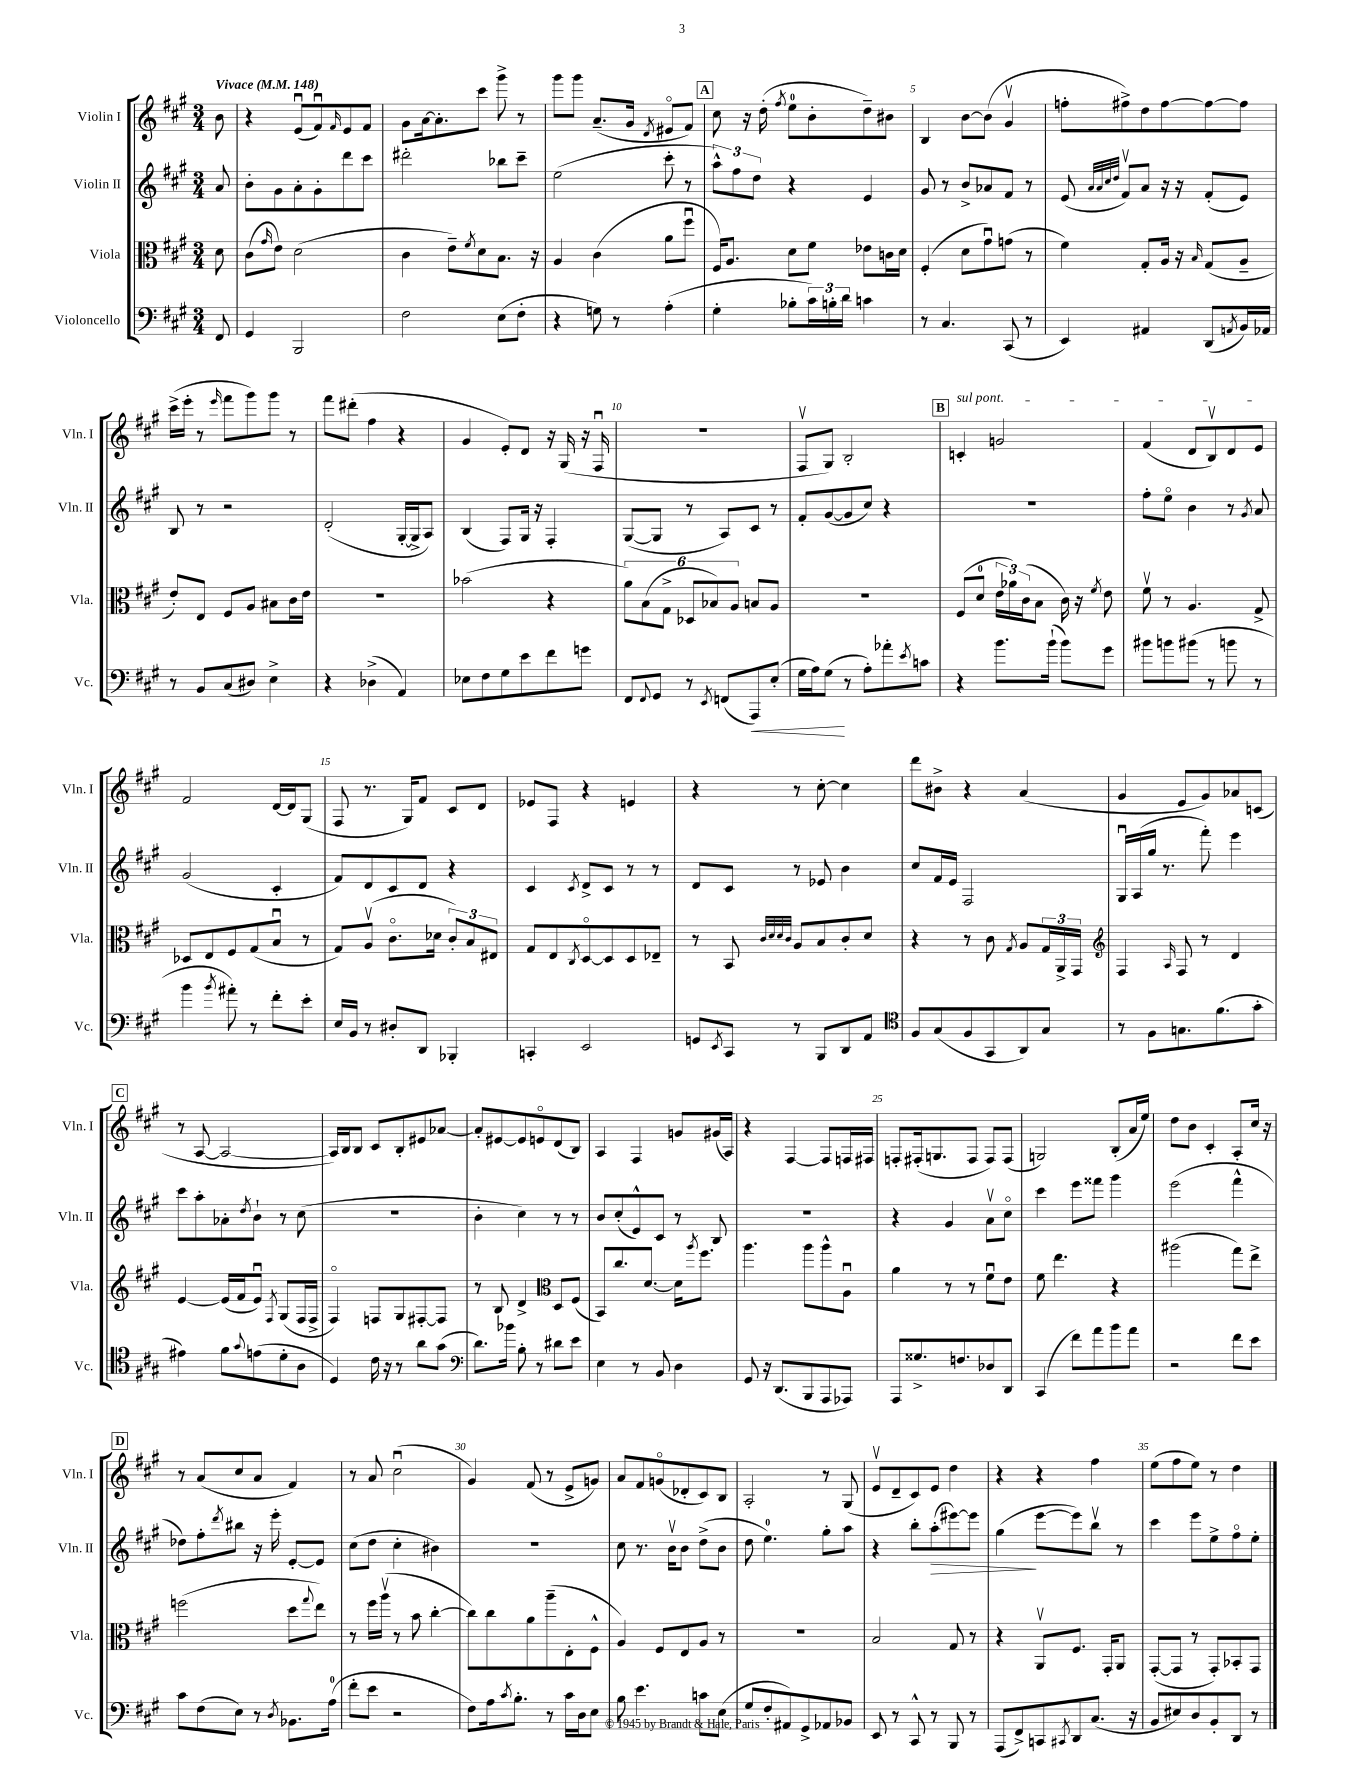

**kern	**dynam	**kern	**kern	**dynam	**kern
*part4	*part4	*part3	*part2	*part2	*part1
*staff4	*staff4	*staff3	*staff2	*staff2	*staff1
*I"Violoncello	*	*I"Viola	*I"Violin II	*	*I"Violin I
*I'Vc.	*	*I'Vla.	*I'Vln. II	*	*I'Vln. I
*clefF4	*	*clefC3	*clefG2	*	*clefG2
*k[f#c#g#]	*	*k[f#c#g#]	*k[f#c#g#]	*	*k[f#c#g#]
*M3/4	*	*M3/4	*M3/4	*	*M3/4
*MM148	*	*MM148	*MM148	*	*MM148
=	=	=	=	=	=
!	!	!	!	!	!LO:TX:a:B:t=Vivace
8FF#/	.	8d\	8a/	.	8b\
=1	=1	=1	=1	=1	=1
4GG#/	.	(8c#\L	8b'\L	.	4r
.	.	16qqg#/	.	.	.
.	.	8e\J)	8g#\	.	.
2BBB/	.	(2d\	8a'\	.	(8eu/L
.	.	.	8g#'\	.	8f#u/)
.	.	.	.	.	16qqf#/
.	.	.	8ddd\	.	8e/
.	.	.	8ccc#\J	.	8f#/J
=2	=2	=2	=2	=2	=2
2F#\	.	4c#\	2ddd#X'\	.	8g#\L
.	.	.	.	.	[16a\k
.	.	.	.	.	8.a'\]
.	.	8e~\L)	.	.	.
.	.	8qf#/	.	.	.
.	.	8d\	.	.	8ccc#\J
(8E\L	.	8.B\J	8bb-X\L	.	8ggg#^\
8F#'\J	.	.	8ccc#~\J	.	8r
.	.	16r	.	.	.
=3	=3	=3	=3	=3	=3
4r	.	4A/	(2ee\	.	8ggg#\L
.	.	.	.	.	8ggg#\J
8Gn\)	.	(4c#\	.	.	(8.a~/L
8r	.	.	.	.	.
.	.	.	.	.	16g#/Jk
.	.	.	.	.	8qd/
(4A'\	.	8a\L	8ccc#'\	.	8e#X/L
.	.	8ff#u\J	8r	.	8f#/J)
!!LO:REH:place=s1:t=A
=4	=4	=4	=4	=4	=4
4G#'\	.	16F#/KL)	12aa^^\L)	.	8cc#\
.	.	8.A/J	.	.	.
.	.	.	12ff#\	.	.
.	.	.	.	.	16r
.	.	.	12dd\J	.	.
.	.	.	.	.	(16dd'\
.	.	.	.	.	8qff#/
8B-X'\L	.	8d\L	4r	.	8ee\L
24c#\L)	.	8f#\J	.	.	8b'\
24Bn'\	.	.	.	.	.
24d\JJ	.	.	.	.	.
4cn\	.	8e-X\L	4e/	.	8dd~\)
.	.	16cn\L	.	.	8b#X\J
.	.	16d\JJ	.	.	.
=5	=5	=5	=5	=5	=5
8r	.	(4F#'/	8g#/	.	4B/
4.C#/	.	.	8r	.	.
.	.	8d\L	8b^/L	.	[8b\L
.	.	8g#u\)	8a-X/	.	(8b\J]
(8CC#/	.	(8gn\J	8f#/J	.	4g#v/
8r	.	8r	8r	.	.
=6	=6	=6	=6	=6	=6
4EE/)	.	4f#\)	(8e/	.	8ffn'\L
.	.	.	32qqa/LLL	.	.
.	.	.	32qqa/	.	.
.	.	.	32qqcc#/	.	.
.	.	.	32qqdd/JJJ	.	.
.	.	.	8f#v/L)	.	8ff#X^\)
4AA#X/	.	8G#'/L	8a/J	.	8dd\
.	.	16A/Jk	16r	.	[8ff#\
.	.	16r	16r	.	.
.	.	16qqB/	.	.	.
(8DD/L	.	(8G#/L	(8f#'/L	.	8ff#\_
8qAAn/	.	.	.	.	.
16BB/L)	.	8A~/J	8e/J)	.	8ff#\J]
16AA-X/JJ	.	.	.	.	.
!!LO:LB:g=z
=7	=7	=7	=7	=7	=7
8r	.	8e'/L)	8B/	.	(16ccc#^\LL
.	.	.	.	.	16eee'\JJ
8BB/L	.	8E/J	8r	.	8r
.	.	.	.	.	16qqeee/
(8C#/	.	8F#/L	2r	.	8fff#\L
8D#X/J)	.	8A/J	.	.	8ggg#\)
4E^\	.	8B#X\L	.	.	8ggg#\J
.	.	16c#\L	.	.	8r
.	.	16e\JJ	.	.	.
=8	=8	=8	=8	=8	=8
4r	.	2.r	(2d'/	.	8fff#\L
.	.	.	.	.	(8ddd#X'\J
(4D-X^\	.	.	.	.	4ff#\
4AA/)	.	.	[16G#'/LL	.	4r
.	.	.	16G#^/J]	.	.
.	.	.	8A/J)	.	.
=9	=9	=9	=9	=9	=9
8E-X\L	.	(2b-X\	(4B/	.	4g#/
8F#\	.	.	.	.	.
8G#\	.	.	8F#/L)	.	8e'/L)
8e\	.	.	16G#/Jk	.	8d/J
.	.	.	16r	.	.
8f#\	.	4r	4F#'/	.	16r
.	.	.	.	.	(16G#/
8gn\J	.	.	.	.	16r
.	.	.	.	.	16F#u/
=10	=10	=10	=10	=10	=10
8FF#/L	.	12a\L)	([8G#/L	.	2.r
.	.	(12B\	.	.	.
8qqFF#/	.	.	.	.	.
8GG#/J	.	.	8G#/J]	.	.
.	.	12G#^\J	.	.	.
8r	.	12D-X/L	8r	.	.
.	.	12B-X/)	.	.	.
8qEE/	.	.	.	.	.
(8FFn/L	.	.	8A/L)	.	.
.	.	12A/J	.	.	.
!	!LO:HP:b	!	!	!	!
8AAA/)	<	8Bn/L	8c#/J	.	.
(8E'/J	.	8A/J	8r	.	.
=11	=11	=11	=11	=11	=11
16G#\LL	.	2.r	8f#'/L	.	8F#v/L
16A\J)	.	.	.	.	.
(8G#\J	.	.	([8g#/	.	8G#/J)
8r	[	.	8g#/]	.	2B'/
8A'\L)	.	.	8cc#/J)	.	.
8a-X'\	.	.	4r	.	.
8qe/	.	.	.	.	.
8cn\J	.	.	.	.	.
!!LO:REH:place=s1:t=B
=12	=12	=12	=12	=12	=12
!	!	!	!	!	!LO:TX:a:i:t=sul pont.
4r	.	(8F#/L	2.r	.	4cn'/
.	.	8d/J	.	.	.
8.b\L	.	24e\LL	.	.	2gn/
.	.	24a-X\)	.	.	.
.	.	(24c#\J	.	.	.
.	.	8B\J	.	.	.
(16b`\Jk	.	.	.	.	.
8b\L)	.	16c#\)	.	.	.
.	.	16r	.	.	.
.	.	8qf#/	.	.	.
8g#\J	.	8e\	.	.	.
=13	=13	=13	=13	=13	=13
8b#X\L	.	8f#v\	8ff#'\L	.	(4f#/
8bn\	.	8r	8ee\J	.	.
(8b#X\J	.	4.A/	4b\	.	8d/L
8r	.	.	.	.	8Bv/)
8bn\	.	.	8r	.	8d/
.	.	.	8qg#/	.	.
8r	.	8G#^/	8a/	.	8e/J
!!LO:LB:g=z
=14	=14	=14	=14	=14	=14
4b\	.	8D-X/L	(2g#/	.	2f#/
.	.	8E/	.	.	.
8qb/	.	.	.	.	.
8a#X'\)	.	8F#/	.	.	.
8r	.	(8G#/	.	.	.
8f#'\L	.	8Bu/J	4c#'/	.	[16d/LL
.	.	.	.	.	16d/J]
8e'\J	.	8r	.	.	(8G#/J
=15	=15	=15	=15	=15	=15
16E/LL	.	8G#/L)	8f#/L)	.	8F#/
16BB/JJ	.	.	.	.	.
8r	.	(8Av/J	8d/	.	8.r
8D#X'/L	.	8.c#\L	8c#/	.	.
.	.	.	.	.	16G#/KL)
8DD/J	.	.	8d/J	.	8f#/J
.	.	16d-X\Jk	.	.	.
4BBB-X'/	.	12c#'/L)	4r	.	8c#/L
.	.	12B/	.	.	.
.	.	.	.	.	8d/J
.	.	12E#X/J	.	.	.
=16	=16	=16	=16	=16	=16
4CCn'/	.	8G#/L	4c#/	.	8e-X/L
.	.	8E/	.	.	8F#/J
.	.	8qC#/	8qc#/	.	.
2EE/	.	[8D/	8d^/L	.	4r
.	.	8D/]	8c#/J	.	.
.	.	8D/	8r	.	4en/
.	.	8E-X~/J	8r	.	.
=17	=17	=17	=17	=17	=17
8GGn/L	.	8r	8d/L	.	4r
8qEE/	.	.	.	.	.
8CC#/J	.	8BB/	8c#/J	.	.
.	.	32qqc#/LLL	.	.	.
.	.	32qqd/	.	.	.
.	.	32qqd/	.	.	.
.	.	32qqc#/JJJ	.	.	.
8r	.	8A/L	8r	.	8r
8BBB/L	.	8B/	8e-X/	.	[8cc#'\
8DD/	.	8c#'/	4b\	.	4cc#\]
8AA/J	.	8d/J	.	.	.
=18	=18	=18	=18	=18	=18
*clefC4	*	*	*	*	*
8F#/L	.	4r	8cc#/L	.	8ddd\L
(8G#/	.	.	16f#/L	.	8b#X^\J
.	.	.	16e/JJ	.	.
8F#/	.	8r	2F#/	.	4r
8GG#/	.	8c#\	.	.	.
.	.	8qG#/	.	.	.
8AA/)	.	8A/L	.	.	(4a/
8G#/J	.	24G#/L	.	.	.
.	.	24AA^/	.	.	.
.	.	24GG#/JJ	.	.	.
=19	=19	=19	=19	=19	=19
*	*	*clefG2	*	*	*
8r	.	4F#/	16G#u/LL	.	4g#/
.	.	.	(16A/	.	.
8F#\L	.	.	16gg#/JJ	.	.
.	.	.	8.r	.	.
.	.	16qqA/	.	.	.
8.Gn\	.	8F#/	.	.	8e/L
.	.	8r	8fff#'\)	.	8g#/)
(8.f#\	.	.	.	.	.
.	.	4d/	4eee\	.	8a-X/
8g#'\J	.	.	.	.	(8cn/J
!!LO:LB:g=z
!!LO:REH:place=s1:t=C
=20	=20	=20	=20	=20	=20
4e#X\)	.	[4e/	8ccc#\L	.	8r
.	.	.	8aa'\	.	[8A/
8f#\L	.	(16e/LL]	8a-X'\	.	2A/_
.	.	16f#/J	.	.	.
8qqg#/	.	.	8qdd/	.	.
(8en\	.	8eu/J)	8b`\J	.	.
.	.	8qF#/	.	.	.
8d'\	.	(8G#/L	8r	.	.
8A\J	.	16F#/L	(8cc#\	.	.
.	.	16F#^/JJ	.	.	.
=21	=21	=21	=21	=21	=21
4D/)	.	4F#/)	2.r	.	16A/LL])
.	.	.	.	.	16B/J
.	.	.	.	.	8B/J
16c#\	.	8Fn/L	.	.	8c#/L
16r	.	.	.	.	.
8r	.	8G#/	.	.	8B'/
8a\L	.	[8F#X'/	.	.	8e#X/
(8g#\J	.	8F#/J]	.	.	[8a-X/J
=22	=22	=22	=22	=22	=22
*clefF4	*	*	*	*	*
8.d\L)	.	8r	4b'\	.	8a-'/L]
.	.	8B/	.	.	[8e#X/
16b-X\Jk	.	.	.	.	.
8B'\	.	4d^/	4cc#\)	.	8e#/]
8r	.	.	.	.	8en/
*	*	*clefC3	*	*	*
8d#X\L	.	8D/L	8r	.	(8d/
8e\J	.	(8F#/J	8r	.	8B/J)
=23	=23	=23	=23	=23	=23
4E\	.	8BB/L)	8b/L	.	4A/
.	.	8.cc#/	(8cc#'/	.	.
8r	.	.	8e^^/)	.	4F#/
.	.	[8.d/J	.	.	.
8BB/	.	.	8c#/J	.	.
4D\	.	16d\KL]	8r	.	8gn/L
.	.	8qaa/	.	.	.
.	.	8.ff#\J	.	.	.
.	.	.	8B/	.	(16g#X/L
.	.	.	.	.	16A/JJ)
=24	=24	=24	=24	=24	=24
8GG#/	.	4.aa\	2.r	.	4r
16r	.	.	.	.	.
(8.DD/L	.	.	.	.	.
.	.	.	.	.	[4F#/
8BBB/	.	8aa\L	.	.	.
8AAA/	.	8aa^^\	.	.	8F#/L]
8AAA-X/J)	.	8Au\J	.	.	16Fn/L
.	.	.	.	.	16F#X/JJ
=25	=25	=25	=25	=25	=25
8AAA/L	.	4a\	4r	.	8Fn'/L
8.G##X^/	.	.	.	.	(16F#X'/k
.	.	.	.	.	8.Gn/
.	.	8r	4g#/	.	.
8.Fn/	.	.	.	.	.
.	.	8r	.	.	8F#/J
8D-X/	.	8f#u\L	8av\L	.	8F#/L)
8DD/J	.	8e\J	8cc#\J	.	(8F#/J
=26	=26	=26	=26	=26	=26
(4CC#/	.	8f#\	4ccc#\	.	2Gn/)
.	.	4.ee\	.	.	.
8f#\L)	.	.	8eee\L	.	.
8a\	.	.	8fff##X\J	.	.
8b\	.	4r	4ggg#\	.	(8B'/L
8a\J	.	.	.	.	16a/L
.	.	.	.	.	16ee/JJ)
=27	=27	=27	=27	=27	=27
2r	.	(2aa#X\	(2eee\	.	8dd\L
.	.	.	.	.	8b\J
.	.	.	.	.	4c#'/
8f#\L	.	8gg#\L)	4fff#^^\	.	8A'/L
8e\J	.	8ee^\J	.	.	16cc#/Jk
.	.	.	.	.	16r
!!LO:LB:g=z
!!LO:REH:place=s1:t=D
=28	=28	=28	=28	=28	=28
8c#\L	.	(2ffn\	8dd-X\L)	.	8r
(8F#\	.	.	8ff#'\	.	(8a/L
.	.	.	8qddd/	.	.
8E\J)	.	.	8bb#X\J	.	8cc#/
8r	.	.	16r	.	8a/J
.	.	.	16eee'\	.	.
8qD/	.	.	.	.	.
8.BB-X\L	.	8dd\L	[8e'/L	.	4f#/)
.	.	8qqgg#/	.	.	.
.	.	8ee\J)	8e/J]	.	.
(16A\Jk	.	.	.	.	.
=29	=29	=29	=29	=29	=29
8f#'\L	.	8r	(8cc#\L	.	8r
8e\J	.	16ff#\LL	8dd\J	.	8a/
.	.	(16aav\JJ	.	.	.
2r	.	8r	4cc#'\	.	(2cc#u\
.	.	8b\	.	.	.
.	.	[4cc#'\	4b#X\)	.	.
=30	=30	=30	=30	=30	=30
8F#\L)	.	8cc#\L])	2.r	.	4g#/)
16A\k	.	8cc#\	.	.	.
8qc#/	.	.	.	.	.
8.B'\J	.	.	.	.	.
.	.	8a\	.	.	(8f#/
8r	.	(8aa~\	.	.	8r
16c#\LL	.	8E'\	.	.	8e^/L
16D\J	.	.	.	.	.
8E\J	.	8F#^^\J	.	.	8gn/J)
=31	=31	=31	=31	=31	=31
8B\	.	4A/)	8cc#\	.	8a/L
4.e\	.	.	8.r	.	8f#/
.	.	8F#/L	.	.	(8gn/
.	.	.	16bv\KL	.	.
.	.	8E/	8b\J	.	8d-X'/
8cn\L	.	8A/J	(8dd^\L	.	8c#/)
(8E\J	.	8r	8b\J	.	8B/J
=32	=32	=32	=32	=32	=32
8G#/L	.	2.r	8dd\	.	2A'/
8F#'/	.	.	4.ee\)	.	.
8AA#X/)	.	.	.	.	.
8GG#^/	.	.	.	.	.
8AA-X/	.	.	8gg#'\L	.	8r
8BB-X/J	.	.	8aa\J	.	(8G#/
=33	=33	=33	=33	=33	=33
8EE/	.	2B/	4r	.	8ev/L
8r	.	.	.	.	8d~/
8CC#^^/	.	.	8bb'\L	.	8c#/)
!	!	!	!	!LO:HP:b	!
8r	.	.	(8aa'\	>	8e/J
8BBB/	.	8G#/	[8eee#X\)	.	4dd\
8r	.	8r	8eee#\J]	.	.
=34	=34	=34	=34	=34	=34
(8AAA/L	.	4r	(4gg#\	.	4r
8FF#^/)	.	.	.	.	.
8CCn/	.	8AAv/L	[8eee\L	]	4r
8qCC#X/	.	.	.	.	.
8DD/	.	8.F#/J	8eee\])	.	.
(8.C#/J	.	.	8bbv\J	.	4ff#\
.	.	16GG#'/KL	.	.	.
.	.	8AA/J	8r	.	.
16r	.	.	.	.	.
=35	=35	=35	=35	=35	=35
8BB/L	.	([8GG#'/L	4ccc#\	.	(8ee\L
8E#X/)	.	8GG#/J]	.	.	8ff#\
8D/	.	8r	8eee\L	.	8ee\J)
8BB'/	.	8GG#'/L)	8ee^\	.	8r
8DD/J	.	8BB-X'/	8ff#\	.	4dd\
8r	.	8GG#/J	8ee'\J	.	.
==	==	==	==	==	==
*-	*-	*-	*-	*-	*-
